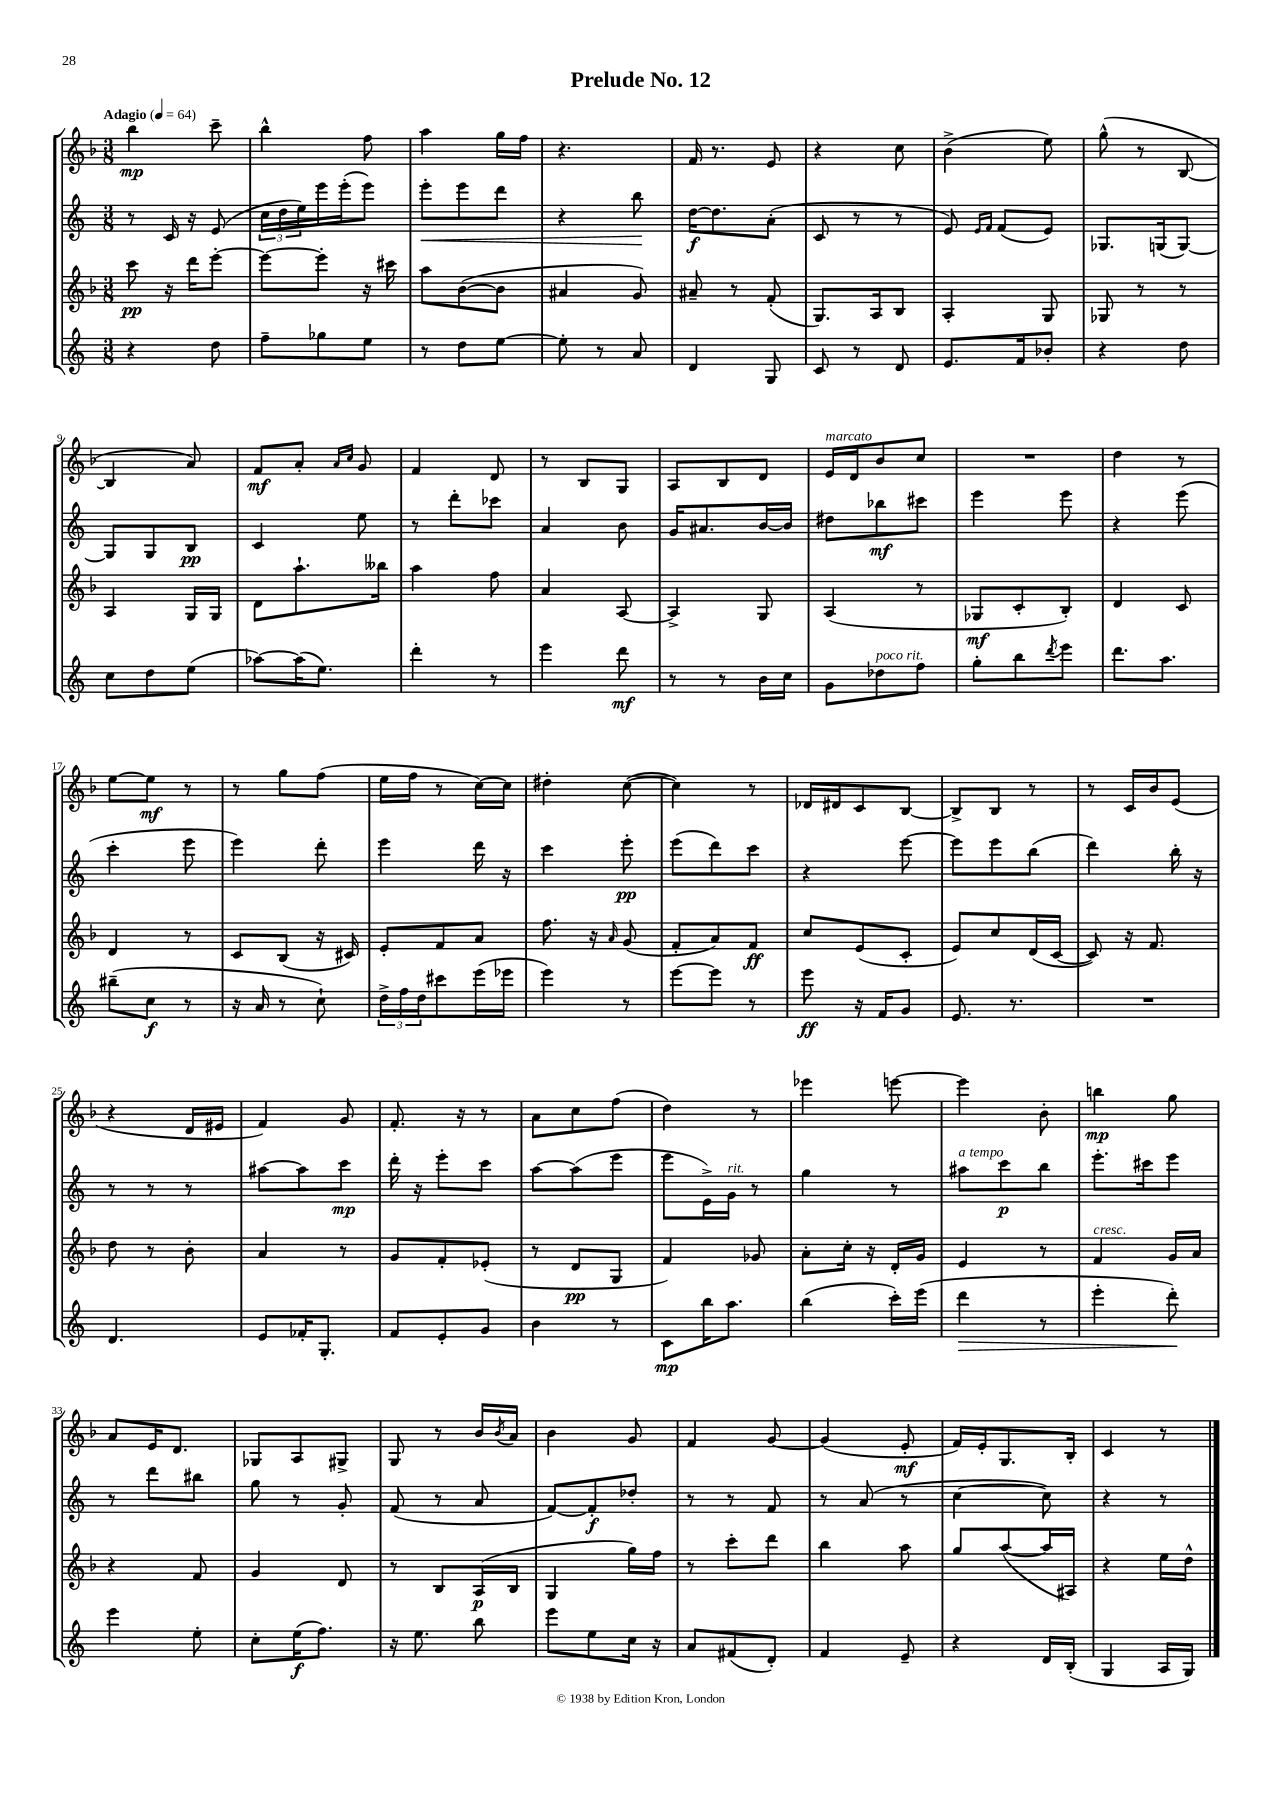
\header { title = "Prelude No. 12" }
<<
\new StaffGroup <<
\new Staff = "s0" {
    \clef treble \key f \major \numericTimeSignature \time 3/8 \tempo "Adagio" 4 = 64
    bes''4\mp c'''8-- |
    bes''4-^ f''8 |
    a''4 g''16 f''16 |
    r4. |
    f'16 r8. e'8 |
    r4 c''8 |
    bes'4->( e''8) |
    g''8-^( r8 bes8~ |
    bes4 a'8) |
    f'8\mf a'8-. \grace { a'16 c''16 } g'8 |
    f'4 d'8 |
    r8 bes8 g8 |
    a8 bes8 d'8 |
    e'16^\markup { \italic "marcato" } d'16 bes'8 c''8 |
    R4. |
    d''4 r8 |
    e''8~ e''8\mf r8 |
    r8 g''8 f''8( |
    e''16 f''16 r8 c''16~) c''16 |
    dis''4-. c''8~( |
    c''4) r8 |
    des'16 dis'16 c'8 bes8~ |
    bes8-> bes8 r8 |
    r8 c'16 bes'16 e'8( |
    r4 d'16 eis'16 |
    f'4) g'8 |
    f'8.-. r16 r8 |
    a'8 c''8 f''8( |
    d''4) r8 |
    ees'''4 e'''8~ |
    e'''4 bes'8-. |
    b''4\mp g''8 |
    a'8 e'16 d'8. |
    ges8 a8 gis8-> |
    g8 r8 bes'16 \acciaccatura { bes'8 } a'16 |
    bes'4 g'8 |
    f'4 g'8~ |
    g'4( e'8-.\mf |
    f'16) e'16-. g8. bes16-. |
    c'4 r8 \bar "|." |
}
\new Staff = "s1" {
    \clef treble \key c \major \numericTimeSignature \time 3/8
    r8 c'16 r16 e'8( |
    \tuplet 3/2 { c''16 d''16 e''16) } e'''16 e'''16-.( e'''8) |
    e'''8-.\< e'''8 d'''8 |
    r4 b''8\! |
    d''16~\f d''8. a'8-.( |
    c'8 r8 r8 |
    e'8) \grace { e'16 f'16 } f'8( e'8) |
    ges8. g16( g8~) |
    g8 g8 b8\pp |
    c'4 e''8 |
    r8 d'''8-. ces'''8 |
    a'4 b'8 |
    g'16 ais'8. b'16~ b'16 |
    dis''8 bes''8\mf cis'''8 |
    e'''4 e'''8 |
    r4 e'''8( |
    c'''4-. e'''8 |
    e'''4) d'''8-. |
    e'''4 d'''16 r16 |
    c'''4 e'''8-.\pp |
    e'''8( d'''8) c'''8 |
    r4 e'''8~ |
    e'''8 e'''8 b''8( |
    d'''4) b''16-. r16 |
    r8 r8 r8 |
    ais''8~ ais''8 c'''8\mp |
    d'''16-. r16 e'''8-. c'''8 |
    a''8~ a''8( e'''8 |
    e'''8 e'16->) g'16^\markup { \italic "rit." } r8 |
    g''4 r8 |
    ais''8^\markup { \italic "a tempo" } c'''8\p b''8 |
    e'''8.-. cis'''16 e'''8 |
    r8 d'''8 bis''8 |
    g''8 r8 g'8-. |
    f'8( r8 a'8 |
    f'8~) f'8-.\f des''8-. |
    r8 r8 f'8 |
    r8 a'8( r8 |
    c''4~ c''8) |
    r4 r8 \bar "|." |
}
\new Staff = "s2" {
    \clef treble \key f \major \numericTimeSignature \time 3/8
    c'''8\pp r16 d'''16 e'''8~-. |
    e'''8~ e'''8-. r16 cis'''16 |
    a''8 bes'8~( bes'8 |
    ais'4 g'8) |
    ais'8-- r8 f'8-.( |
    g8.) a16 bes8 |
    a4-. g8 |
    ges8 r8 r8 |
    a4 g16 g16 |
    d'8 a''8.-! beses''16 |
    a''4 f''8 |
    a'4 a8~ |
    a4-> g8 |
    a4( r8 |
    ges8\mf c'8-. bes8-.) |
    d'4 c'8 |
    d'4 r8 |
    c'8 bes8( r16 cis'16) |
    e'8-. f'8 a'8 |
    f''8. r16 \grace { a'16 } g'8( |
    f'8-. a'8) f'8\ff |
    c''8 e'8( c'8-. |
    e'8) c''8 d'16( c'16~ |
    c'8) r16 f'8. |
    d''8 r8 bes'8-. |
    a'4 r8 |
    g'8 f'8-. ees'8-.( |
    r8 d'8\pp g8 |
    f'4) ges'8 |
    a'8-. c''16-. r16 d'16-. g'16 |
    e'4 r8 |
    f'4^\markup { \italic "cresc." } g'16 a'16 |
    r4 f'8 |
    g'4 d'8 |
    r8 bes8 a16\p( bes16 |
    g4 g''16) f''16 |
    r8 c'''8-. d'''8 |
    bes''4 a''8 |
    g''8 a''8~( a''16 ais16) |
    r4 e''16 d''16-^ \bar "|." |
}
\new Staff = "s3" {
    \clef treble \key c \major \numericTimeSignature \time 3/8
    r4 d''8 |
    f''8-- ges''8 e''8 |
    r8 d''8 e''8~ |
    e''8-. r8 a'8 |
    d'4 g8 |
    c'8 r8 d'8 |
    e'8. f'16 bes'8-. |
    r4 d''8 |
    c''8 d''8 e''8( |
    aes''8~) aes''16( e''8.) |
    d'''4-. r8 |
    e'''4 d'''8\mf |
    r8 r8 b'16 c''16 |
    g'8 des''8^\markup { \italic "poco rit." } f''8 |
    g''8-. b''8 \acciaccatura { d'''8 } e'''8 |
    d'''8. a''8. |
    bis''8--( c''8\f r8 |
    r16 a'16 r8 c''8-!) |
    \tuplet 3/2 { d''16-> f''16 d''16 } cis'''8 e'''16( ees'''16 |
    e'''4) r8 |
    e'''8~ e'''8 r8 |
    e'''8\ff r16 f'16 g'8 |
    e'8. r8. |
    R4. |
    d'4. |
    e'8 fes'16-. g8.-. |
    f'8 e'8-. g'8 |
    b'4 r8 |
    c'8\mp b''16 a''8. |
    b''4( c'''16-.) e'''16( |
    d'''4\> r8 |
    e'''4-. d'''8-.\!) |
    e'''4 e''8-. |
    c''8-. e''16\f( f''8.) |
    r16 e''8. b''8 |
    e'''8 e''8 c''16 r16 |
    a'8 fis'8( d'8-.) |
    f'4 e'8-- |
    r4 d'16 b16-.( |
    g4 a16 g16) \bar "|." |
}
>>
>>
